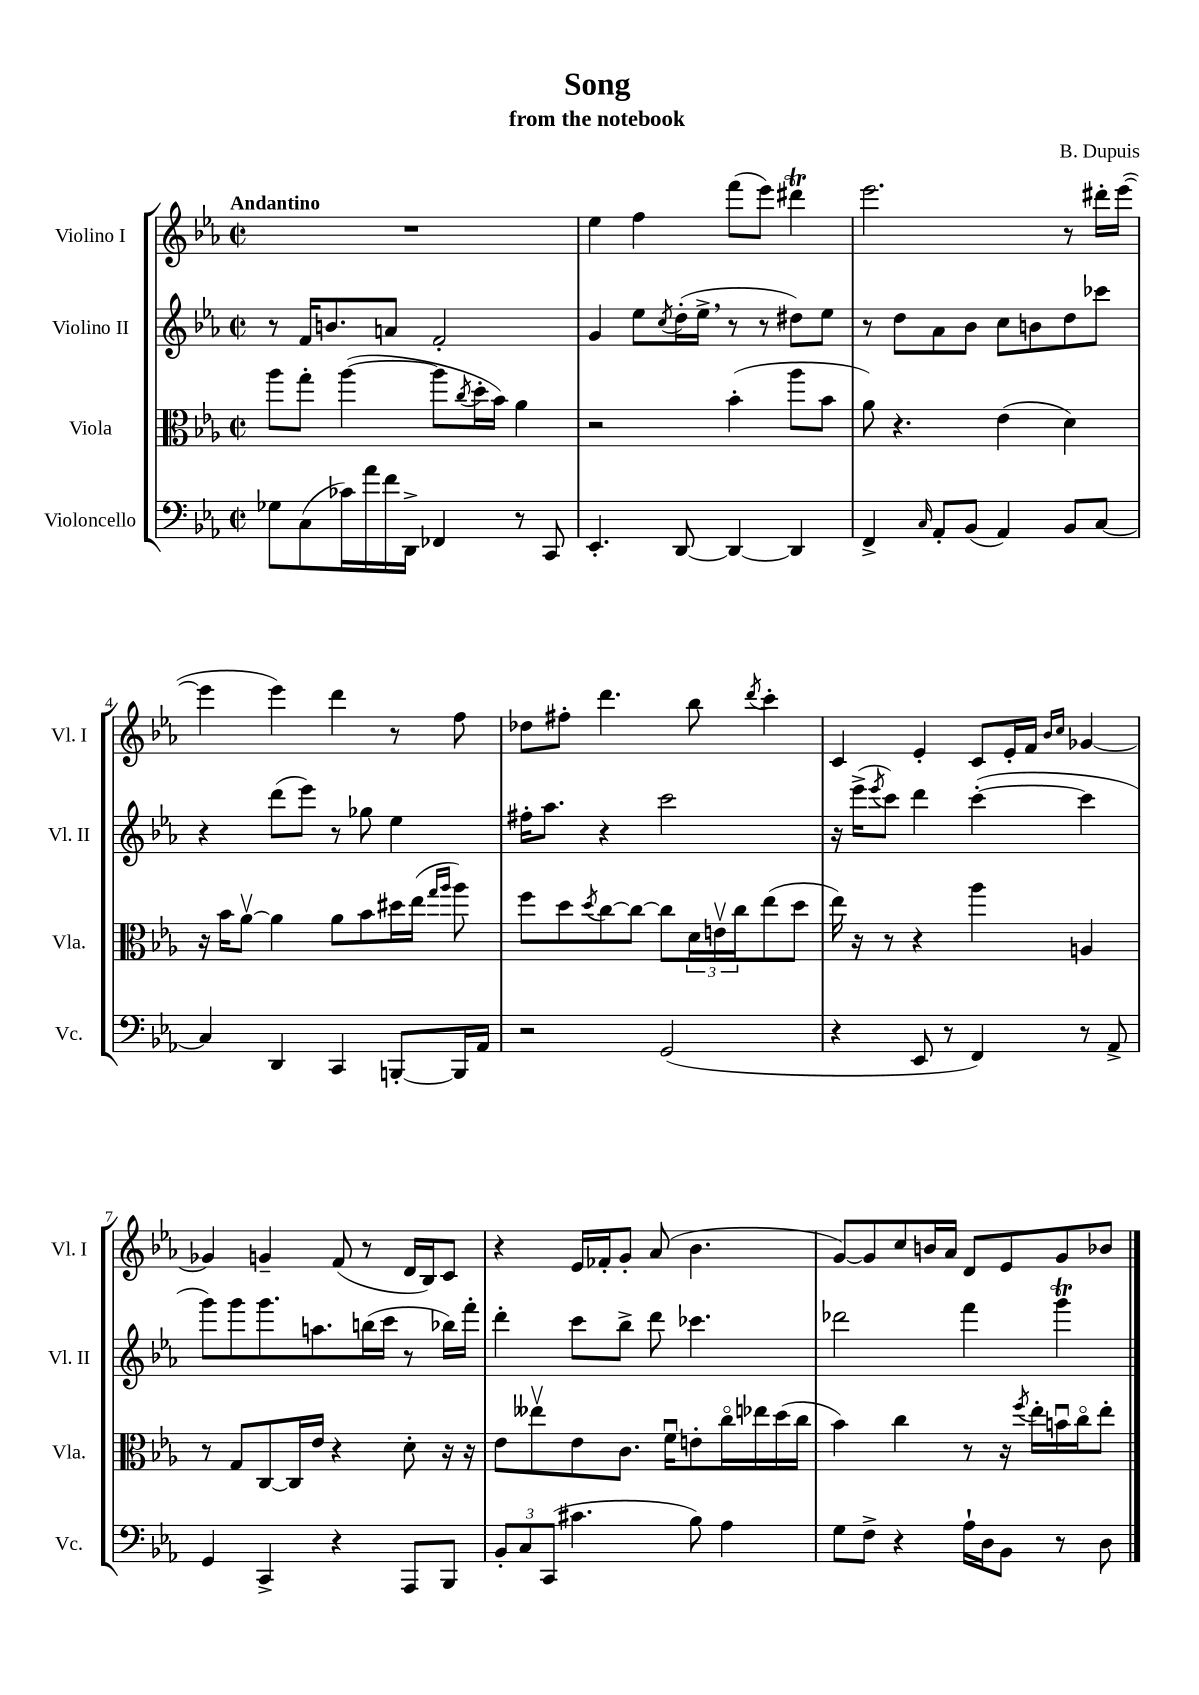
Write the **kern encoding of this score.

**kern	**kern	**kern	**kern
*part4	*part3	*part2	*part1
*staff4	*staff3	*staff2	*staff1
*I"Violoncello	*I"Viola	*I"Violino II	*I"Violino I
*I'Vc.	*I'Vla.	*I'Vl. II	*I'Vl. I
*clefF4	*clefC3	*clefG2	*clefG2
*k[b-e-a-]	*k[b-e-a-]	*k[b-e-a-]	*k[b-e-a-]
*M2/2	*M2/2	*M2/2	*M2/2
*met(c|)	*met(c|)	*met(c|)	*met(c|)
=1	=1	=1	=1
!	!	!	!LO:TX:a:B:t=Andantino
8G-X\L	8aa-\L	8r	1r
(8C\	8gg'\J	16f/KL	.
.	.	8.bn/	.
16c-X\L)	([4aa-\	.	.
16a-\	.	.	.
16f\	.	8an/J	.
16DD^\JJ	.	.	.
4FF-X/	8aa-\L]	2f'/	.
.	8qcc/	.	.
.	16dd'\L	.	.
.	16b-\JJ)	.	.
8r	4a-\	.	.
8CC/	.	.	.
=2	=2	=2	=2
4.EE-'/	2r	4g/	4ee-\
.	.	8ee-\L	4ff\
.	.	8qcc/	.
[8DD/	.	(16dd'\L	.
.	.	16ee-^,\JJ	.
4DD/_	(4b-'\	8r	(8fff\L
.	.	8r	8eee-\J)
4DD/]	8aa-\L	8dd#X\L)	4ddd#Xt\
.	8b-\J	8ee-\J	.
=3	=3	=3	=3
4FF^/	8a-\)	8r	2.eee-\
.	4.r	8dd\L	.
16qqC/	.	.	.
8AA-'/L	.	8a-\	.
(8BB-/J	.	8b-\J	.
4AA-/)	(4e-\	8cc\L	.
.	.	8bn\	.
8BB-/L	4d\)	8dd\	8r
[8C/J	.	8ccc-X\J	16ddd#X'\LL
.	.	.	([16eee-\JJ
!!LO:LB:g=z
=4	=4	=4	=4
4C/]	16r	4r	4eee-\]
.	16b-\KL	.	.
.	[8a-v\J	.	.
4DD/	4a-\]	(8ddd\L	4eee-\)
.	.	8eee-\J)	.
4CC/	8a-\L	8r	4ddd\
.	8b-\	8gg-X\	.
[8BBBn'/L	16dd#X\L	4ee-\	8r
.	(16ee-\JJ	.	.
.	16qqgg/LL	.	.
.	16qqaa-/JJ	.	.
16BBB/L]	8aa-\)	.	8ff\
16AA-/JJ	.	.	.
=5	=5	=5	=5
2r	8ff\L	16ff#X'\KL	8dd-X\L
.	.	8.aa-\J	.
.	8dd\	.	8ff#X'\J
.	8qdd/	.	.
.	[8cc\	4r	4.ddd\
.	8cc\J_	.	.
(2GG/	8cc\L]	2ccc\	.
.	24d\L	.	8bb-\
.	24env\	.	.
.	24cc\J	.	.
.	.	.	8qddd/
.	(8ee-\	.	4ccc'\
.	8dd\J	.	.
=6	=6	=6	=6
4r	16ee-\)	16r	4c/
.	16r	(16eee-^\KL	.
.	.	8qeee-/	.
.	8r	8ccc\J)	.
8EE-/	4r	4ddd\	4e-'/
8r	.	.	.
4FF/)	4aa-\	([4ccc'\	8c/L
.	.	.	16e-'/L
.	.	.	16f/JJ
.	.	.	16qqb-/LL
.	.	.	16qqcc/JJ
8r	4An/	4ccc\]	[4g-X/
8AA-^/	.	.	.
!!LO:LB:g=z
=7	=7	=7	=7
4GG/	8r	8ggg\L)	4g-X/]
.	8G/L	8ggg\	.
4CC^/	[8C/	8.ggg\	4gn~/
.	16C/L]	.	.
.	16e-/JJ	8.aan\	.
4r	4r	.	(8f/
.	.	(16bbn\L	8r
.	.	16ccc\JJ	.
8AAA-/L	8d'\	8r	16d/LL
.	.	.	16B-/J)
8BBB-/J	16r	16bb-X\LL)	8c/J
.	16r	16fff'\JJ	.
=8	=8	=8	=8
12BB-'/L	8e-\L	4ddd'\	4r
12C/	.	.	.
.	8ee--Xv\	.	.
(12CC/J	.	.	.
4.c#X\	8e-\	8ccc\L	16e-/LL
.	.	.	16f-X'/J
.	8.c\J	8bb-^\J	8g'/J
.	.	8ddd\	(8a-/
.	16fu\KL	.	.
8B-\)	8en'\	4.ccc-X\	4.b-\
4A-\	16cc\L	.	.
.	16ee-X\	.	.
.	(16dd\	.	.
.	16cc\JJ	.	.
=9	=9	=9	=9
8G\L	4b-\)	2ddd-X\	[8g/L)
8F^\J	.	.	8g/]
4r	4cc\	.	8cc/
.	.	.	16bn/L
.	.	.	16a-/JJ
16A-`\LL	8r	4fff\	8d/L
16D\J	.	.	.
8BB-\J	16r	.	8e-/
.	8qff/	.	.
.	16ee-'\LL	.	.
8r	16bnu\	4gggt\	8g/
.	16cc\J	.	.
8D\	8ee-'\J	.	8b-X/J
==	==	==	==
*-	*-	*-	*-
